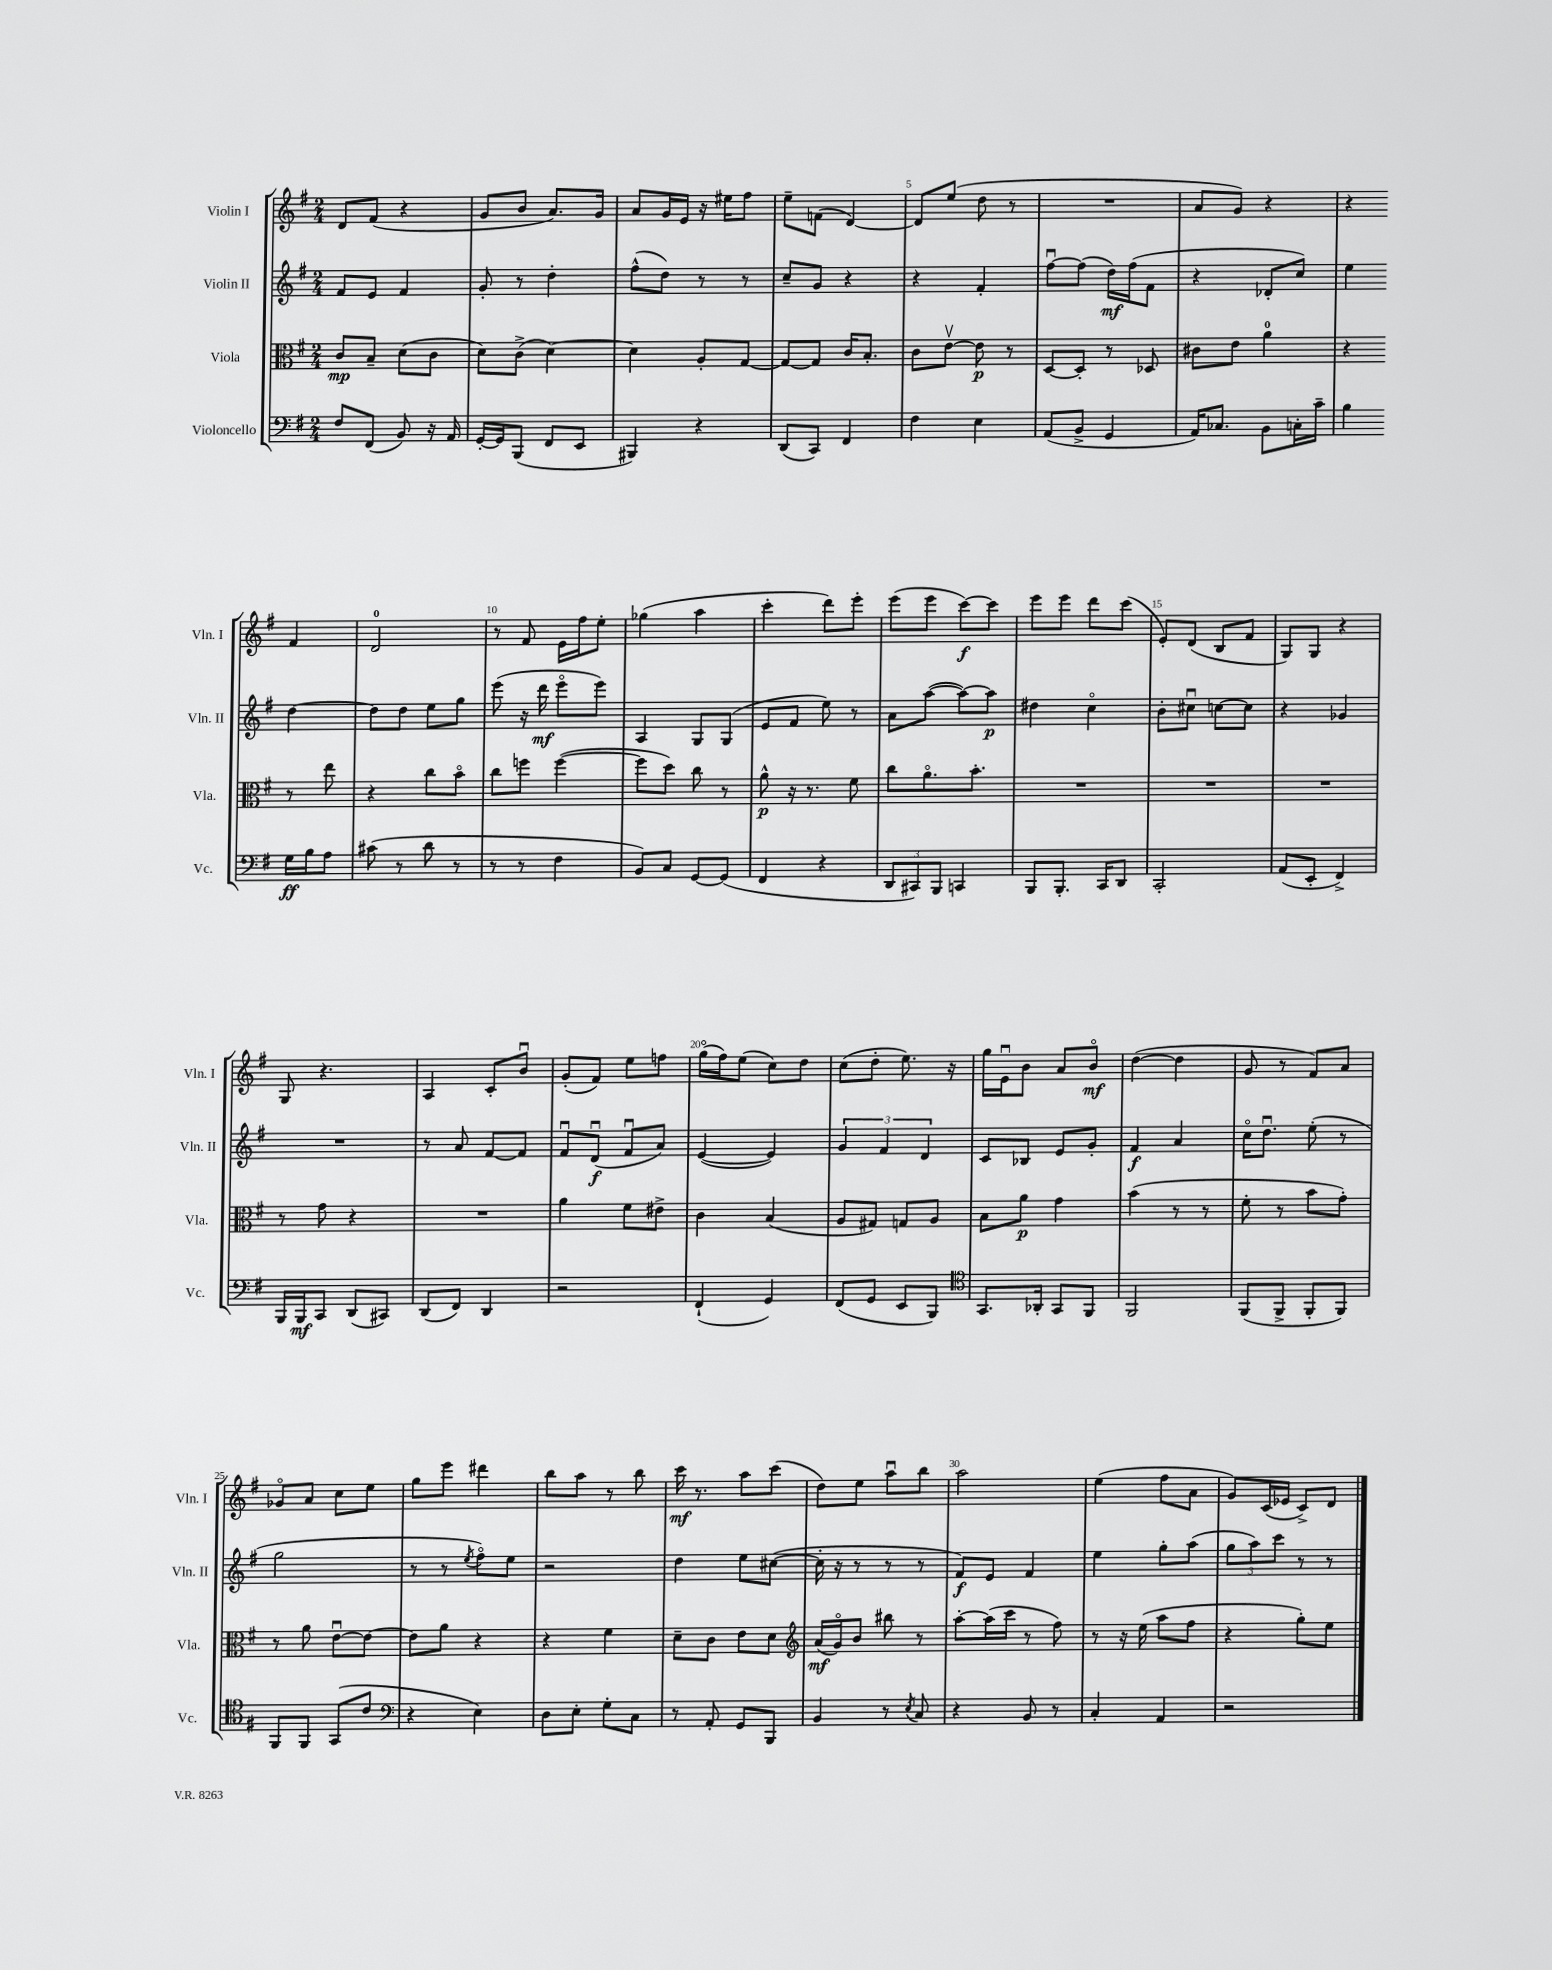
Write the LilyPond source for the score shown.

<<
\new StaffGroup <<
\new Staff = "s0" \with { instrumentName = "Violin I" shortInstrumentName = "Vln. I" } {
    \clef treble \key g \major \numericTimeSignature \time 2/4
    d'8 fis'8( r4 |
    g'8 b'8 a'8.) g'16 |
    a'8 g'16 e'16 r16 eis''16 fis''8 |
    e''8-- f'8( d'4~) |
    d'8 e''8( d''8 r8 |
    R2 |
    a'8 g'8) r4 |
    r4 fis'4 |
    d'2-0 |
    r8 fis'8 e'16 fis''16 e''8-. |
    ges''4( a''4 |
    c'''4-. d'''8) e'''8-. |
    e'''8( e'''8 c'''8~\f) c'''8 |
    e'''8 e'''8 d'''8 c'''8( |
    e'8-.) d'8( b8 fis'8 |
    g8) g8 r4 |
    g8 r4. |
    a4 c'8-. b'8\downbow |
    g'8-.( fis'8) e''8 f''8 |
    g''16\flageolet( fis''16) e''8( c''8) d''8 |
    c''8( d''8-. e''8.) r16 |
    g''16 e'16\downbow b'8 a'8 b'8\flageolet\mf |
    d''4~( d''4 |
    g'8 r8 fis'8) a'8 |
    ges'8\flageolet a'8 c''8 e''8 |
    g''8 e'''8 dis'''4 |
    b''8 a''8 r8 b''8 |
    c'''16\mf r8. a''8 c'''8( |
    d''8) e''8 a''8\downbow b''8 |
    a''2 |
    e''4( fis''8 a'8 |
    g'8) c'16( ees'16 c'8->) d'8 \bar "|." |
}
\new Staff = "s1" \with { instrumentName = "Violin II" shortInstrumentName = "Vln. II" } {
    \clef treble \key g \major \numericTimeSignature \time 2/4
    fis'8 e'8 fis'4 |
    g'8-. r8 d''4-. |
    fis''8-^( d''8) r8 r8 |
    c''8-- g'8 r4 |
    r4 fis'4-. |
    fis''8~\downbow fis''8( d''16\mf) fis''16( fis'8 |
    r4 des'8-. c''8) |
    e''4 d''4~ |
    d''8 d''8 e''8 g''8 |
    e'''8( r16 d'''16\mf e'''8\flageolet e'''8) |
    a4 g8 g8( |
    e'8 fis'8 e''8) r8 |
    a'8 a''8~( a''8~) a''8\p |
    dis''4 c''4\flageolet |
    b'8-. cis''8\downbow c''8~ c''8 |
    r4 ges'4 |
    R2 |
    r8 a'8 fis'8~ fis'8 |
    fis'8\downbow d'8\downbow\f( fis'8\downbow a'8) |
    e'4~( e'4) |
    \tuplet 3/2 { g'4 fis'4 d'4 } |
    c'8 bes8 e'8 g'8-. |
    fis'4\f a'4 |
    c''16\flageolet d''8.\downbow e''8-.( r8 |
    g''2 |
    r8 r8 \acciaccatura { e''8 } fis''8\flageolet) e''8 |
    r2 |
    d''4 e''8 cis''8~( |
    cis''16-. r16 r8 r8 r8 |
    fis'8\f) e'8 fis'4 |
    e''4 g''8-. a''8( |
    \tuplet 3/2 { g''8 a''8) c'''8 } r8 r8 \bar "|." |
}
\new Staff = "s2" \with { instrumentName = "Viola" shortInstrumentName = "Vla." } {
    \clef alto \key g \major \numericTimeSignature \time 2/4
    c'8\mp b8-- d'8( c'8 |
    d'8) c'8->( d'4~) |
    d'4 a8-. g8~ |
    g8~ g8 c'16 b8.-. |
    c'8 e'8~\upbow e'8\p r8 |
    d8~ d8-. r8 des8 |
    cis'8 e'8 a'4-0 |
    r4 r8 e''8 |
    r4 c''8 b'8\flageolet |
    c''8 f''8 f''4~( |
    f''8 d''8) c''8 r8 |
    a'8-^\p r16 r8. fis'8 |
    c''8 a'8.\flageolet b'8.-. |
    R2 |
    R2 |
    R2 |
    r8 g'8 r4 |
    R2 |
    a'4 fis'8 eis'8-> |
    c'4 b4( |
    a8 gis8) g8 a8 |
    b8 a'8\p g'4 |
    b'4( r8 r8 |
    fis'8-. r8 b'8 g'8-.) |
    r8 a'8 e'8~\downbow e'8~ |
    e'8 a'8 r4 |
    r4 fis'4 |
    d'8-- c'8 e'8 d'8 |
    \clef treble a'16\mf( g'16\flageolet) b'8 bis''8 r8 |
    a''8~-. a''16( c'''16 r8 fis''8) |
    r8 r16 e''16( a''8 fis''8 |
    r4 g''8-.) e''8 \bar "|." |
}
\new Staff = "s3" \with { instrumentName = "Violoncello" shortInstrumentName = "Vc." } {
    \clef bass \key g \major \numericTimeSignature \time 2/4
    fis8 fis,8( b,8) r16 a,16 |
    g,16~-. g,16 b,,8( fis,8 e,8 |
    bis,,4) r4 |
    d,8( c,8) fis,4 |
    fis4 e4 |
    a,8( b,8-> g,4 |
    a,16) ces8. b,8 c16-. c'16-- |
    b4 g16\ff b16 a8 |
    cis'8( r8 d'8 r8 |
    r8 r8 fis4 |
    b,8) c8 g,8~ g,8( |
    fis,4 r4 |
    \tuplet 3/2 { d,8 cis,8) b,,8 } c,4 |
    b,,8 b,,8.-. c,16 d,8 |
    c,2-. |
    a,8( e,8-. fis,4->) |
    b,,16 b,,16\mf c,8 d,8( cis,8) |
    d,8( fis,8) d,4 |
    r2 |
    fis,4-!( g,4) |
    fis,8( g,8 e,8 b,,8) |
    \clef tenor g,8. aes,16-. g,8 fis,8 |
    fis,2 |
    fis,8( fis,8-> fis,8-. fis,8) |
    fis,8 fis,8 g,8( c'8 |
    \clef bass r4 e4) |
    d8 e8-. g8-. c8 |
    r8 a,8-. g,8 b,,8 |
    b,4 r8 \acciaccatura { e8 } c8 |
    r4 b,8 r8 |
    c4-. a,4 |
    r2 \bar "|." |
}
>>
>>
\layout { \context { \Score \override BarNumber.break-visibility = ##(#f #t #t) barNumberVisibility = #(every-nth-bar-number-visible 5) } }
